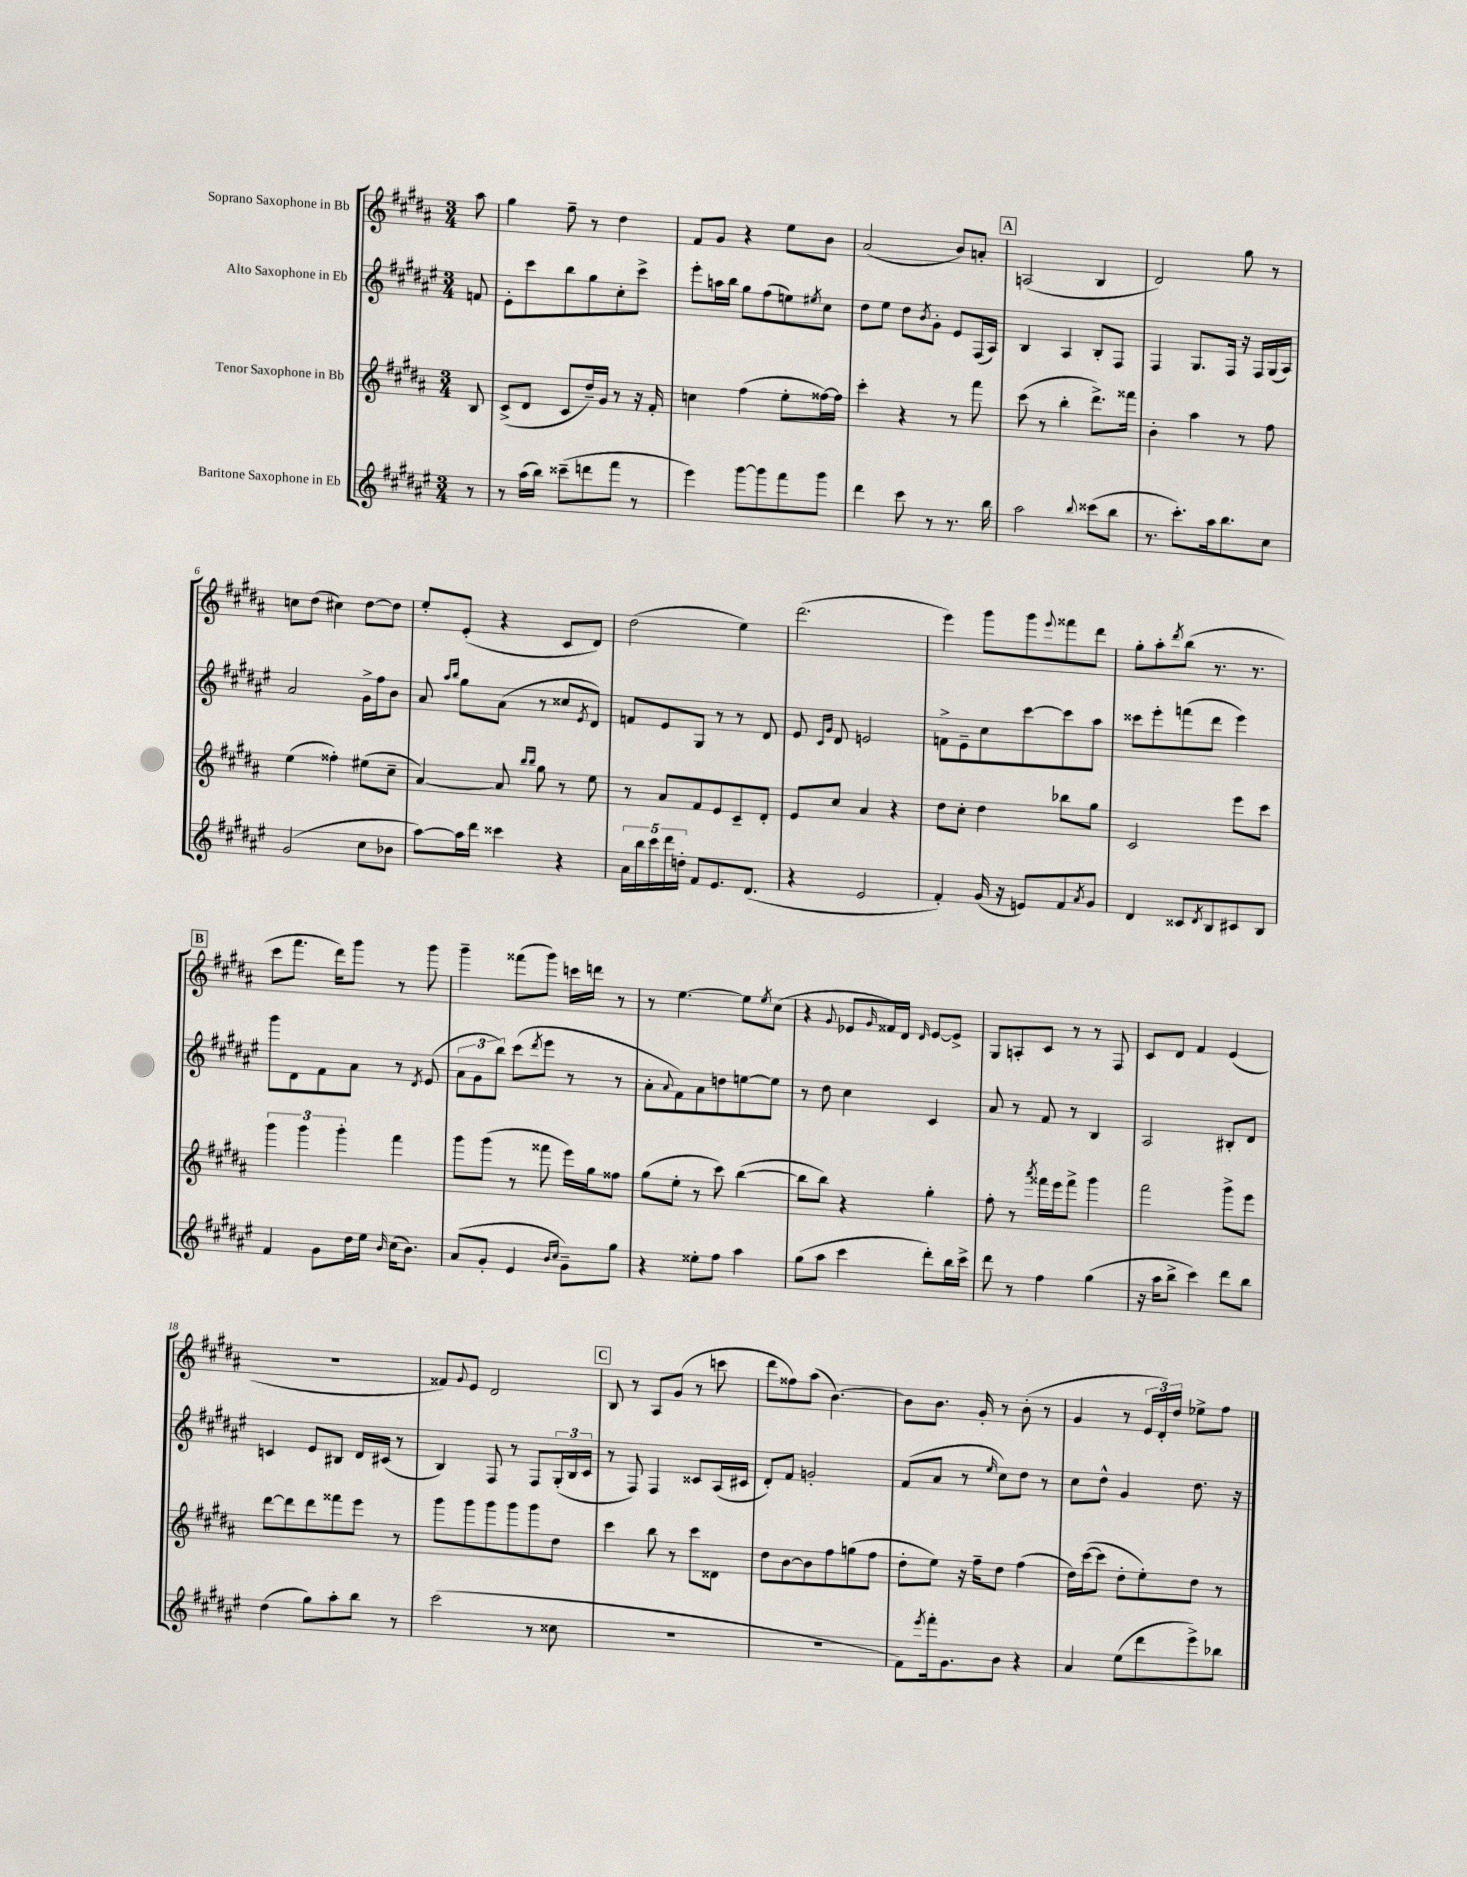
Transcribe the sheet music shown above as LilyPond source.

<<
\new StaffGroup <<
\new Staff = "s0" \with { instrumentName = "Soprano Saxophone in Bb" } {
    \clef treble \key b \major \numericTimeSignature \time 3/4 \partial 8
    ais''8 |
    gis''4 fis''8-- r8 dis''4 |
    fis'8 gis'8 r4 e''8 b'8 |
    ais'2( b'8) a'8-. |
    \mark \markup { \box "A" } a2( b4 |
    dis'2) gis''8 r8 |
    c''8 dis''8( cis''4) dis''8~ dis''8 |
    e''8-. e'8-.( r4 cis'8 dis'8) |
    dis''2( e''4) |
    dis'''2.( |
    e'''4) gis'''8 gis'''8 \appoggiatura { e'''8 } fisis'''8 dis'''8 |
    gis''8-. ais''8-. \acciaccatura { dis'''8 } b''8( r8. r8. |
    \mark \markup { \box "B" } cis'''8 fis'''8. dis'''16) gis'''8 r8 gis'''8 |
    gis'''4-- fisis'''8( gis'''8) c'''16 d'''16 r8 |
    r8 e''4.~ e''8 \acciaccatura { e''8 } cis''8( |
    r4 \appoggiatura { gis'8 } ees'8 \grace { gis'16 } fisis'16) dis'16 \grace { dis'16 } ees'8~ ees'8-> |
    gis8 a8-. cis'8 r8 r8 fis8 |
    cis'8 dis'8 fis'4 e'4( |
    R2. |
    fisis'8) \appoggiatura { gis'8 } e'8 dis'2 |
    \mark \markup { \box "C" } b8 r8 ais8 gis'8( r8 c'''8 |
    dis'''8 fisis''8) ais''8( b'4.~) |
    b'8 b'8. gis'16-. r8 b'8-.( r8 |
    gis'4 r8 \tuplet 3/2 { e'16 dis'16-.) dis''16 } ees''8-> fis''8 \bar "|." |
}
\new Staff = "s1" \with { instrumentName = "Alto Saxophone in Eb" } {
    \clef treble \key fis \major \numericTimeSignature \time 3/4 \partial 8
    f'8 |
    eis'8-. cis'''8 b''8 gis''8 cis''8-. cis'''8-> |
    eis'''8-. a''16 b''16 gis''8 fis''8( e''8) \acciaccatura { eis''8 } cis''8 |
    dis''8 eis''8 dis''8 \acciaccatura { b'8 } gis'8-. eis'8 fis16( ais16) |
    \mark \markup { \box "A" } b4 ais4 b8-. fis8 |
    fis4 gis8. fis16 r16 fis16 gis16( ais16) |
    ais'2 gis'16-> fis''16 b'8 |
    ais'8 \grace { ais''16 b''16 } gis''8 ais'8( r8 cisis''8 \acciaccatura { eis'8 } dis'8) |
    f'8 eis'8 gis8 r8 r8 dis'8 |
    eis'8 \grace { cis'16 gis'16 } dis'8 e'2 |
    f'8-> eis'8-- cis''8 cis'''8~ cis'''8 ais''8 |
    cisis'''8 eis'''8-. f'''8( dis'''8 eis'''4) |
    \mark \markup { \box "B" } gis'''8 dis'8 fis'8 ais'8 r8 \acciaccatura { dis'8 } eis'8( |
    \tuplet 3/2 { ais'8 gis'8 b''8) } cis'''8( \acciaccatura { dis'''8 } eis'''8 r8 r8 |
    ais'8-. \appoggiatura { ais'8 } fis'8) ais'8 d''8 e''8~ e''8 |
    r8 dis''8 cis''4 cis'4 |
    ais'8 r8 fis'8 r8 b4 |
    ais2 bis8-. dis'8 |
    c'4 eis'8 bis8 dis'16 cis'16( r8 |
    b4) fis8 r8 fis8 \tuplet 3/2 { gis16-.( b16 cis'16 } |
    \mark \markup { \box "C" } r8 fis8) fis4 cisis'8 ais16( cis'16 |
    dis'8-.) fis'8 g'2-. |
    fis'8( ais'8 r8 \grace { eis''16 } cis''8) dis''8 r8 |
    cis''8 dis''8-^ gis'4 dis''8. r16 \bar "|." |
}
\new Staff = "s2" \with { instrumentName = "Tenor Saxophone in Bb" } {
    \clef treble \key b \major \numericTimeSignature \time 3/4 \partial 8
    b8 |
    cis'8->( dis'8 cis'8 dis''16--) gis'16 r8 r16 fis'16-. |
    c''4 fis''4( e''8-. fisis''16~) fisis''16 |
    cis'''4-. r4 r8 fis'''8 |
    \mark \markup { \box "A" } cis'''8( r8 b''4-. dis'''8.->) fisis'''16 |
    b'4-. ais''4 r8 fis''8 |
    e''4( fisis''4-.) eis''8( cis''8-- |
    ais'4~) ais'8 \grace { b''16 b''16 } gis''8 r8 e''8 |
    r8 ais'8 fis'8 e'8 cis'8-- dis'8-. |
    e'8 cis''8 ais'4 r4 |
    dis''8 cis''8-. dis''4 bes''8 gis''8 |
    cis'2 e'''8 cis'''8 |
    \mark \markup { \box "B" } \tuplet 3/2 { gis'''4 gis'''4 gis'''4-. } fis'''4 |
    gis'''8 gis'''8( r8 fisis'''8 e'''16) gis''16 fisis''8 |
    gis''8( e''8-. r8 cis'''8) b''4~( |
    b''8 b''8) r4 gis''4-. |
    fis''8-. r8 \acciaccatura { ais'''8 } fisis'''16 e'''16 fisis'''8-> gis'''4 |
    fis'''2 gis'''8-> e'''8 |
    dis'''8~ dis'''8 dis'''8 fisis'''8 e'''8 r8 |
    gis'''8 gis'''8 gis'''8 gis'''8 gis'''8 dis''8 |
    \mark \markup { \box "C" } cis'''4 b''8 r8 cis'''8 disis'8 |
    dis''8 b'8~ b'8 fis''8 g''8( fis''8 |
    dis''8-. e''8) r16 fis''16-- dis''8 fis''4( |
    dis''16) cis'''16~( cis'''8 dis''8-. e''8-.) dis''8 r8 \bar "|." |
}
\new Staff = "s3" \with { instrumentName = "Baritone Saxophone in Eb" } {
    \clef treble \key fis \major \numericTimeSignature \time 3/4 \partial 8
    r8 |
    r8 ais''16( b''16) cisis'''8--( d'''8 fis'''8 r8 |
    eis'''4) gis'''8~ gis'''8 fis'''8 gis'''8 |
    dis'''4 cis'''8 r8 r8. b''16 |
    \mark \markup { \box "A" } ais''2 \appoggiatura { b''8 } cisis'''8( b''8 |
    r8. cis'''8.-.) ais''16 b''8. cis''8 |
    gis'2( cis''8 bes'8 |
    ais''8~) ais''16 dis'''16 cisis'''4 r4 |
    \tuplet 5/4 { ais'16 b''16 cis'''16 dis'''16 d''16-. } fis'8 eis'8. dis'8.( |
    r4 eis'2 |
    fis'4-.) gis'16( r16 e'8) fis'8 \acciaccatura { ais'8 } gis'8 |
    dis'4 cisis'8 \acciaccatura { dis'8 } b8 cis'8 b8 |
    \mark \markup { \box "B" } fis'4 gis'8 dis''16 eis''16 \grace { b'16 } cis''16( b'8.) |
    ais'8( gis'8-. eis'4 \grace { b'16 cis''16 } gis'8--) gis''8 |
    r4 eisis''8-. fis''8 ais''4 |
    gis''8( ais''8 cis'''4 dis'''8-.) b''16 cis'''16-> |
    dis'''8 r8 fis''4 gis''4( |
    r16 ais''16 b''8-> cis'''4) dis'''8 b''8 |
    dis''4( gis''8) ais''8-. b''8 r8 |
    cis'''2( r8 cisis''8 |
    \mark \markup { \box "C" } R2. |
    R2. |
    fis'8) \acciaccatura { eis'''8 } fis'''16-. gis'8. b'8 r4 |
    ais'4 eis''8( dis'''8 eis'''8->) bes''8 \bar "|." |
}
>>
>>
